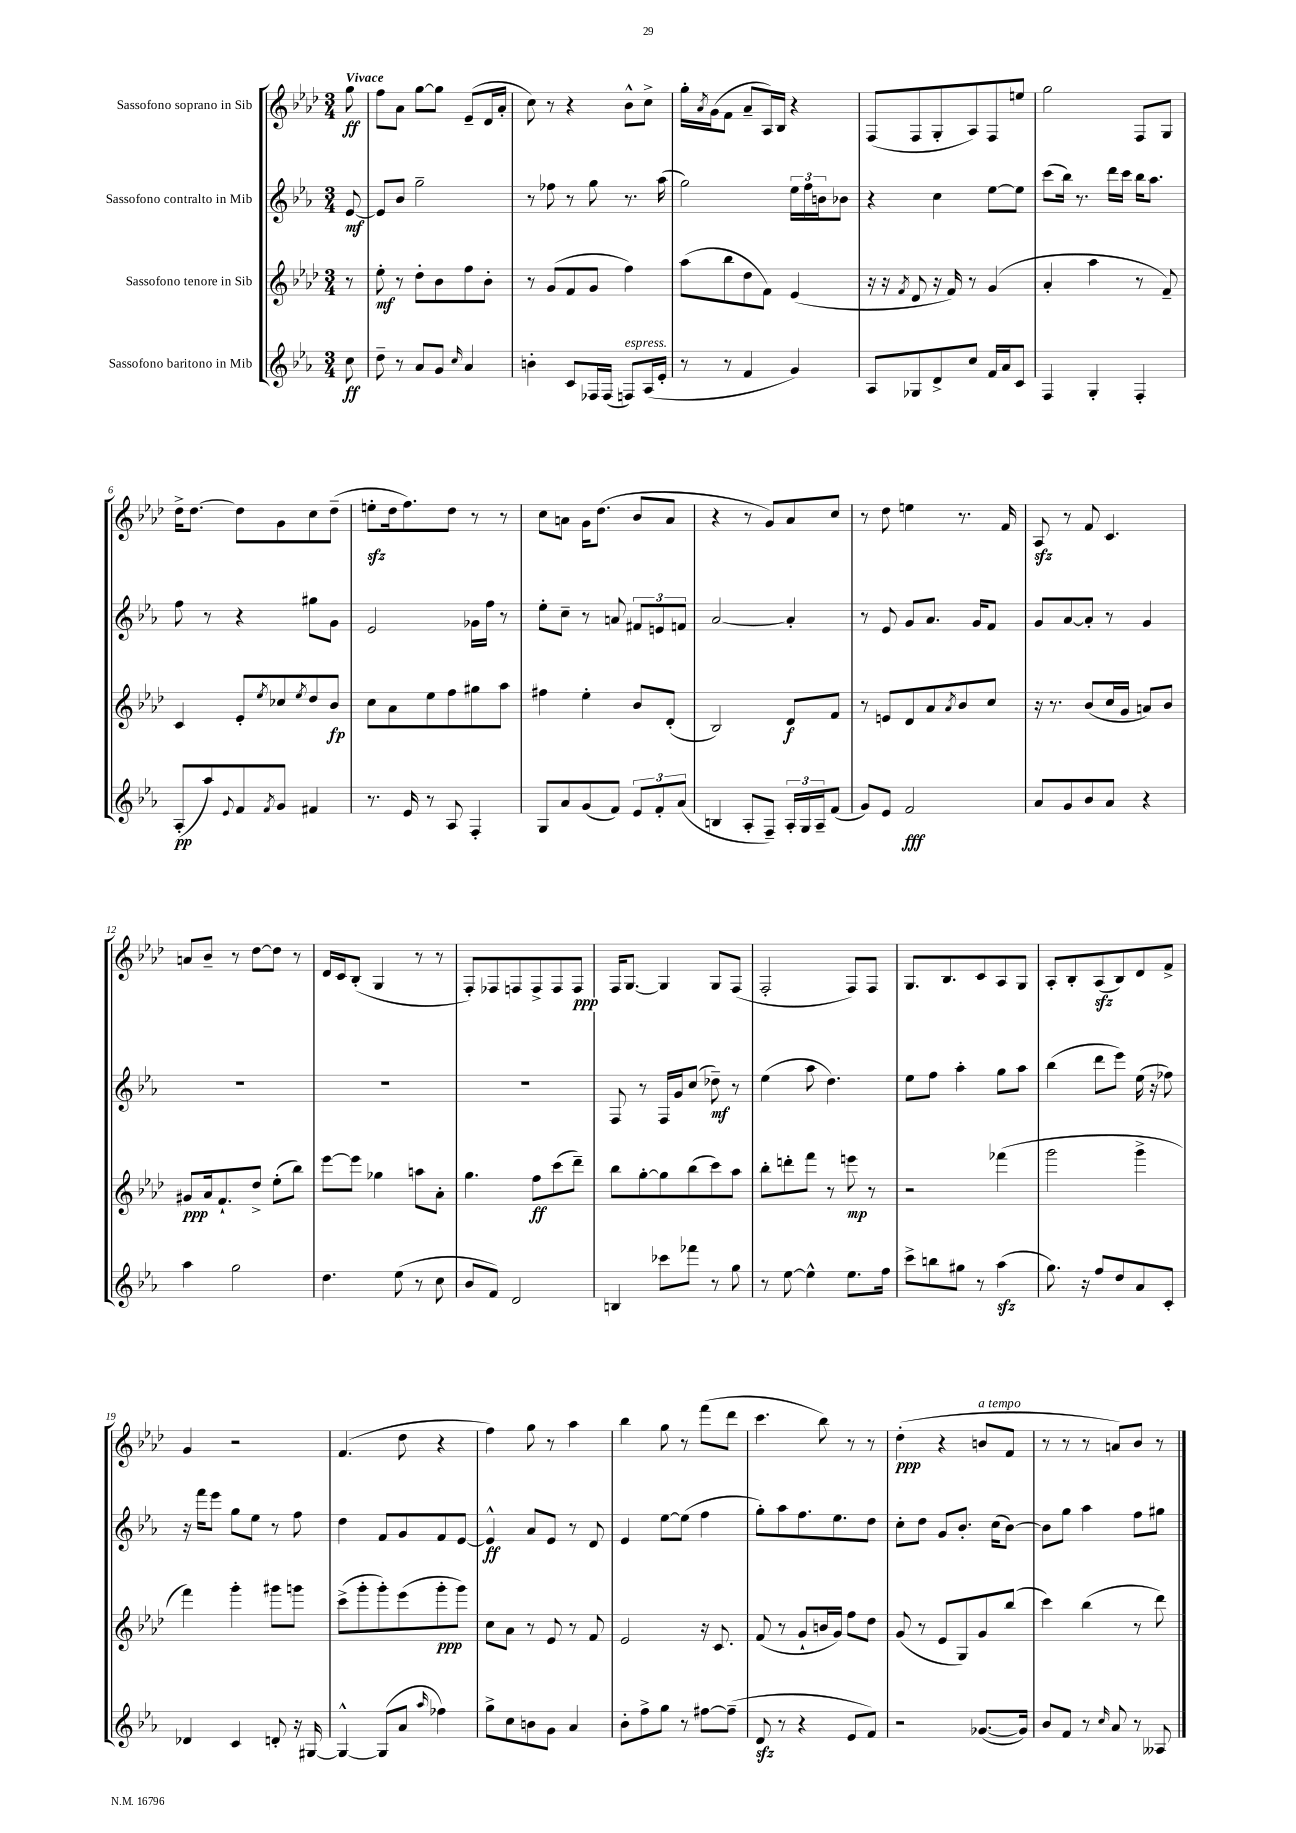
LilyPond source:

<<
\new StaffGroup <<
\new Staff = "s0" \with { instrumentName = "Sassofono soprano in Sib" } {
    \clef treble \key aes \major \numericTimeSignature \time 3/4 \partial 8 \tempo "Vivace"
    g''8\ff |
    f''8 aes'8 g''8~ g''8 ees'8--( des'16 aes'16-. |
    c''8) r8 r4 bes'8-^ c''8-> |
    g''16-. \acciaccatura { aes'8 } g'16( f'8 aes'8-- aes16) bes16 r4 |
    f8( f8 g8-. aes8) f8 e''8 |
    g''2 f8 g8 |
    des''16-> des''8.~ des''8 g'8 c''8 des''8--( |
    e''8-.\sfz des''16 f''8.) des''8 r8 r8 |
    c''8 a'8 g'16 des''8.( bes'8 a'8 |
    r4 r8 g'8) aes'8 c''8 |
    r8 des''8 e''4 r8. f'16 |
    aes8\sfz r8 f'8 c'4. |
    a'8 bes'8-- r8 des''8~ des''8 r8 |
    des'16 c'16 bes8-.( g4 r8 r8 |
    f8-.) fes8 f8 f8-> f8 f8\ppp |
    f16 g8.~ g4 g8 f8( |
    f2-. f8) f8 |
    g8. bes8. c'8 aes8 g8 |
    aes8-. bes8-. aes8\sfz( bes8) des'8 f'8-> |
    g'4 r2 |
    f'4.( des''8 r4 |
    f''4) g''8 r8 aes''4 |
    bes''4 g''8 r8 f'''8( des'''8 |
    c'''4. bes''8) r8 r8 |
    des''4-.\ppp( r4 b'8^\markup { \italic "a tempo" } f'8 |
    r8 r8 r8 a'8) bes'8 r8 \bar "|." |
}
\new Staff = "s1" \with { instrumentName = "Sassofono contralto in Mib" } {
    \clef treble \key ees \major \numericTimeSignature \time 3/4 \partial 8
    ees'8~\mf |
    ees'8 bes'8 g''2-- |
    r8 fes''8 r8 g''8 r8. aes''16( |
    g''2) \tuplet 3/2 { ees''16 f''16 b'16 } bes'8 |
    r4 c''4 ees''8~ ees''8 |
    c'''8( bes''16) r8. d'''16 c'''16 bes''16 aes''8. |
    f''8 r8 r4 gis''8 g'8 |
    ees'2 ges'16 f''16 r8 |
    ees''8-. c''8-- r8 a'8 \tuplet 3/2 { fis'8 e'8 f'8 } |
    aes'2~ aes'4-. |
    r8 ees'8 g'8 aes'8. g'16 f'8 |
    g'8 aes'8~ aes'8-. r8 g'4 |
    R2. |
    R2. |
    R2. |
    f8 r8 f16 g'16 c''8( des''8--\mf) r8 |
    ees''4( aes''8 d''4.) |
    ees''8 f''8 aes''4-. g''8 aes''8 |
    bes''4( d'''8 ees'''8) ees''16( r16 fes''8) |
    r16 f'''16 ees'''8 g''8 ees''8 r8 f''8 |
    d''4 f'8 g'8 f'8 ees'8~ |
    ees'4-^\ff aes'8 ees'8 r8 d'8 |
    ees'4 ees''8~ ees''8( f''4 |
    g''8-.) aes''8 f''8. ees''8. d''8 |
    c''8-. d''8 g'8 bes'8.-. c''16( bes'8~) |
    bes'8 g''8 aes''4 f''8 gis''8 \bar "|." |
}
\new Staff = "s2" \with { instrumentName = "Sassofono tenore in Sib" } {
    \clef treble \key aes \major \numericTimeSignature \time 3/4 \partial 8
    r8 |
    ees''8-.\mf r8 des''8-. bes'8 f''8 bes'8-. |
    r8 g'8( f'8 g'8 f''4) |
    aes''8( bes''8 des''8 f'8) ees'4( |
    r16 r16 \acciaccatura { f'8 } des'8 r16 f'16) r8 g'4( |
    aes'4-. aes''4 r8 f'8--) |
    c'4 ees'8-. \acciaccatura { ees''8 } ces''8 \acciaccatura { ees''8 } des''8 bes'8\fp |
    c''8 aes'8 ees''8 f''8 gis''8 aes''8 |
    fis''4 ees''4-. bes'8 des'8-.( |
    bes2) des'8\f f'8 |
    r8 e'8 des'8 aes'8 \acciaccatura { aes'8 } bes'8 c''8 |
    r16 r8. bes'8( c''16 g'16 a'8) bes'8 |
    gis'8\ppp aes'16 f'8.-! des''8-> ees''8-.( bes''8) |
    ees'''8~ ees'''8 ges''4 a''8 aes'8-. |
    g''4. f''8\ff c'''8( des'''8--) |
    bes''8 g''8~-. g''8 bes''8( c'''8) aes''8 |
    bes''8-. d'''8-. f'''8 r8 e'''8\mp r8 |
    r2 fes'''4( |
    g'''2 g'''4-> |
    f'''4) g'''4-. gis'''8 g'''8 |
    c'''8->( g'''8-. g'''8-.) ees'''8( g'''8-.\ppp g'''8) |
    c''8 aes'8 r8 ees'8 r8 f'8 |
    ees'2 r16 c'8. |
    f'8( r8 g'8-! b'16 g'16) f''8 des''8 |
    g'8( r8 ees'8 g8) g'8 bes''8( |
    c'''4) bes''4( r8 des'''8) \bar "|." |
}
\new Staff = "s3" \with { instrumentName = "Sassofono baritono in Mib" } {
    \clef treble \key ees \major \numericTimeSignature \time 3/4 \partial 8
    c''8\ff |
    d''8-- r8 aes'8 g'8 \grace { c''16 } aes'4 |
    b'4-. c'8 fes16 fes16( f8^\markup { \italic "espress." }) aes16( ees'16-. |
    r8 r8 f'4 g'4) |
    aes8 ges8 d'8-> c''8 f'16 aes'16 c'8 |
    f4 g4-. f4-. |
    aes8-.\pp( aes''8) \appoggiatura { ees'8 } f'8 \acciaccatura { f'8 } g'8 fis'4 |
    r8. ees'16 r8 aes8 f4-. |
    g8 aes'8 g'8( f'8) \tuplet 3/2 { ees'8 f'8-. aes'8( } |
    b4 aes8-. f8--) \tuplet 3/2 { aes16-. g16 aes16-- } f'8( |
    g'8) ees'8 f'2\fff |
    aes'8 g'8 bes'8 aes'8 r4 |
    aes''4 g''2 |
    d''4. ees''8( r8 c''8 |
    bes'8 f'8) d'2 |
    b4 ces'''8 fes'''8 r8 g''8 |
    r8 ees''8~ ees''4-^ ees''8. f''16 |
    c'''8-> b''8 gis''8 r8 aes''4\sfz( |
    g''8.) r16 f''8 d''8 aes'8 c'8-. |
    des'4 c'4 d'8-. r16 gis16~ |
    gis4~-^ gis8( aes'8 \grace { aes''16 } fes''4) |
    g''8-> c''8 b'8 g'8 aes'4 |
    bes'8-. f''8-> g''8 r8 fis''8~ fis''8--( |
    d'8\sfz r8 r4 ees'8 f'8) |
    r2 ges'8.~( ges'16) |
    bes'8 f'8 r8 \grace { c''16 } aes'8 r8 aeses8 \bar "|." |
}
>>
>>
